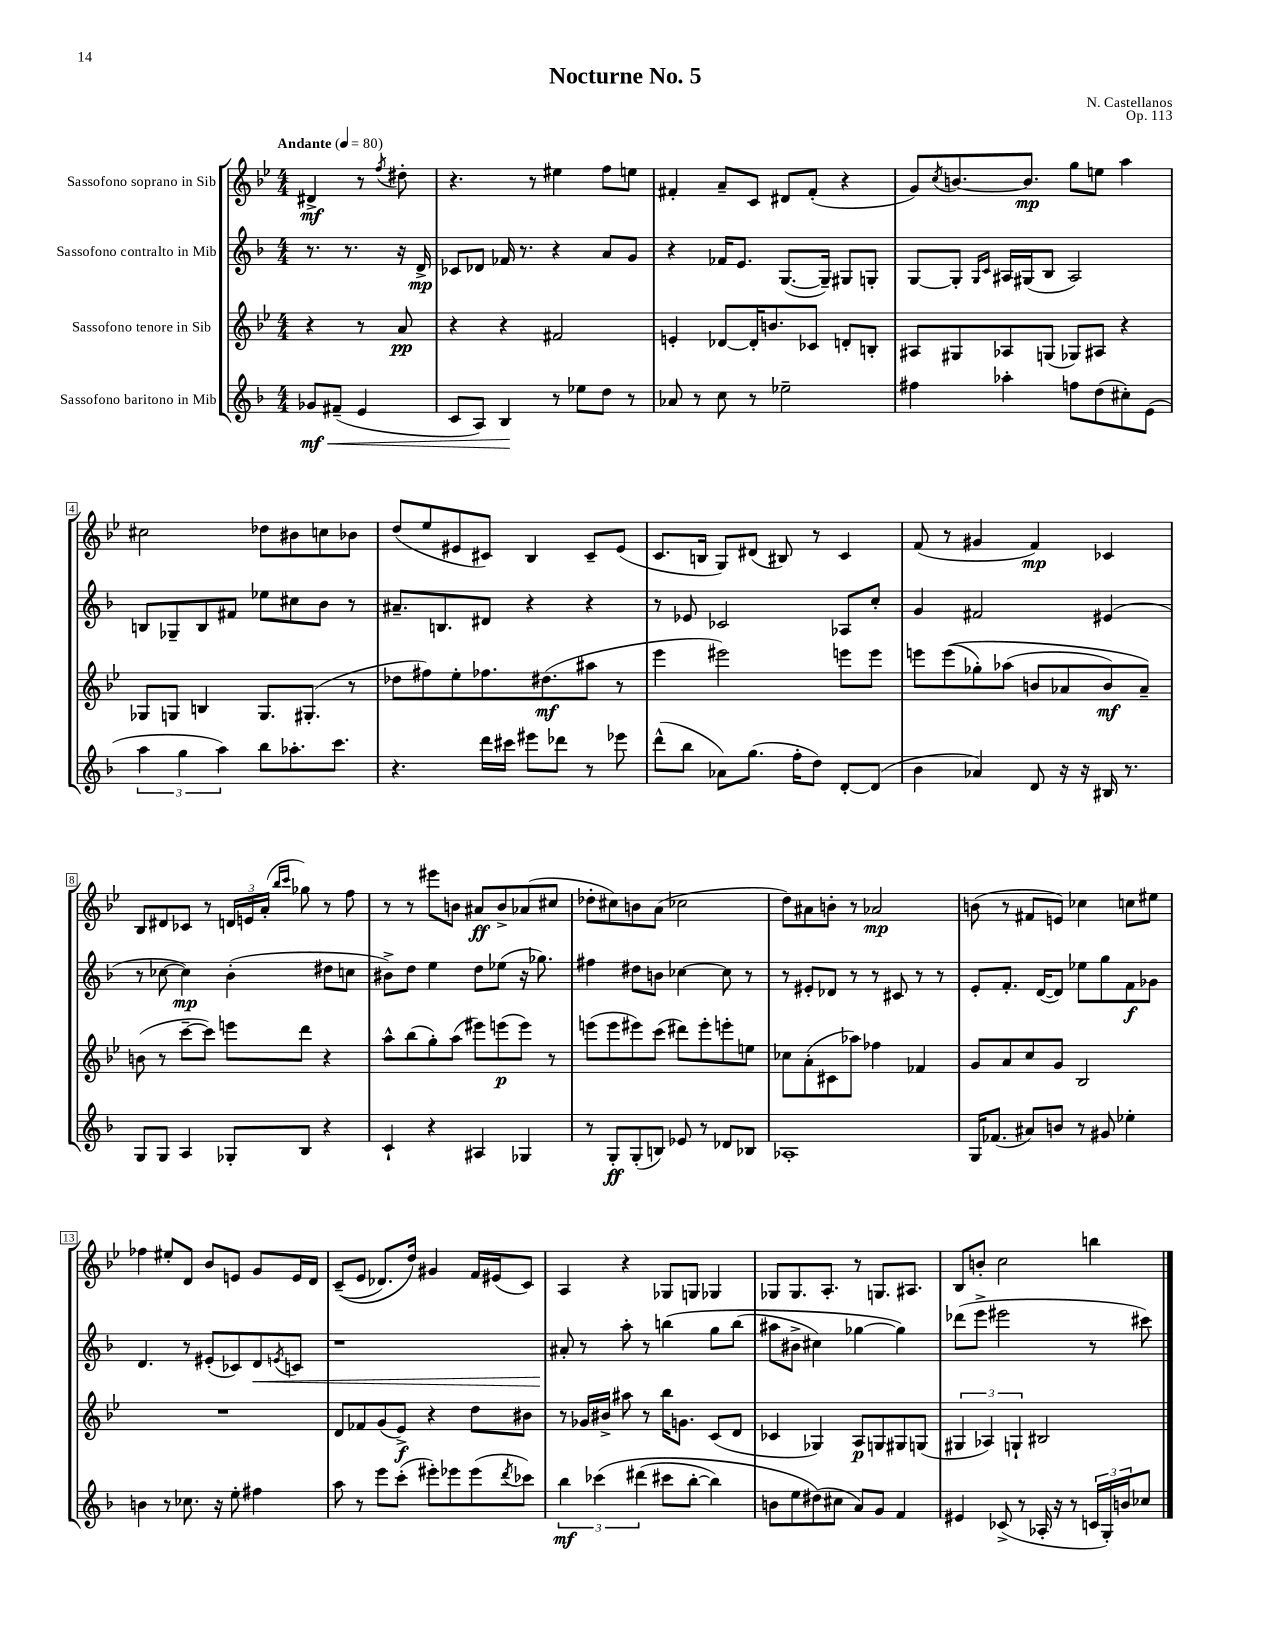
\header { title = "Nocturne No. 5" composer = "N. Castellanos" opus = "Op. 113" }
<<
\new StaffGroup <<
\new Staff = "s0" \with { instrumentName = "Sassofono soprano in Sib" } {
    \clef treble \key bes \major \numericTimeSignature \time 4/4 \partial 2 \tempo "Andante" 4 = 80
    dis'4->\mf r8 \acciaccatura { f''8 } dis''8-. |
    r4. r8 eis''4 f''8 e''8 |
    fis'4-. a'8-- c'8 dis'8 fis'8-.( r4 |
    g'8) \acciaccatura { c''8 } b'8.~ b'8.\mp g''8 e''8 a''4 |
    cis''2 des''8 bis'8 c''8 bes'8 |
    d''8( ees''8 eis'8 cis'8) bes4 cis'8-- eis'8( |
    c'8. b16 g8) dis'8( bis8) r8 c'4 |
    f'8( r8 gis'4 f'4\mp) ces'4 |
    bes8 dis'8 ces'8 r8 \tuplet 3/2 { d'16 e'16 a'16-.( } \grace { bes''16 c'''16 } ges''8) r8 f''8 |
    r8 r8 eis'''8 b'8 ais'8\ff b'8-> aes'8( cis''8 |
    des''8-. cis''8) b'8 a'8( ces''2 |
    d''8) ais'8 b'8-. r8 aes'2\mp |
    b'8( r8 fis'8 e'8) ces''4 c''8 eis''8 |
    fes''4 eis''8-. d'8 bes'8 e'8 g'8 e'16 d'16 |
    c'8--(\( ees'8 des'8.) d''16\) gis'4 f'16 eis'16( c'8) |
    a4 r4 ges8 g8 ges4 |
    ges8 ges8. a8.-. r8 g8. ais8. |
    bes8 b'8-. c''2 b''4 \bar "|." |
}
\new Staff = "s1" \with { instrumentName = "Sassofono contralto in Mib" } {
    \clef treble \key f \major \numericTimeSignature \time 4/4 \partial 2
    r8. r8. r16 d'16->\mp |
    ces'8 des'8 fes'16 r8. r4 a'8 g'8 |
    r4 fes'16 e'8. g8.~( g16--) gis8 g8-. |
    g8~ g8-. \grace { g16 c'16 } ais16 gis16( bes8 ais2) |
    b8 ges8-- b8 fis'8 ees''8 cis''8 bes'8 r8 |
    ais'8.-- b8. dis'8 r4 r4 |
    r8 ees'8 ces'2 aes8 c''8-. |
    g'4 fis'2 eis'4( |
    r8 ces''8~ ces''4\mp) bes'4-.( dis''8 c''8 |
    bis'8->) d''8 e''4 d''8 ees''8( r16 ges''8.) |
    fis''4 dis''8 b'8 ces''4~ ces''8 r8 |
    r8 eis'8-. des'8 r8 r8 cis'8 r8 r8 |
    e'8-. f'8.-. d'16~( d'8) ees''8 g''8 f'8\f ges'8 |
    d'4. r8 eis'8-.( ces'8) d'8\< \acciaccatura { e'8 } c'8 |
    r1 |
    ais'8-.\! r8 a''8-. r8 b''4\( g''8 b''8( |
    ais''8 bis'8-> cis''4) ges''4~ ges''4\) |
    des'''8( e'''8-> eis'''2 r8 cis'''8) \bar "|." |
}
\new Staff = "s2" \with { instrumentName = "Sassofono tenore in Sib" } {
    \clef treble \key bes \major \numericTimeSignature \time 4/4 \partial 2
    r4 r8 a'8\pp |
    r4 r4 fis'2 |
    e'4-. des'8~ des'16-. b'8. ces'8 d'8-. b8-. |
    ais8 gis8 aes8 g8( ges8) ais8 r4 |
    ges8 g8 b4 g8. gis8.-.( r8 |
    des''8 fis''8) ees''8-. fes''8. dis''8.\mf( ais''8 r8 |
    ees'''4 eis'''2) e'''8 e'''8 |
    e'''8 e'''8(\( ges''8-.) aes''8( b'8 aes'8 b'8\mf) aes'8--\) |
    b'8( r8 c'''8~-- c'''8) e'''8 d'''8 r4 |
    a''8-^ bes''8( g''8-.) a''8( eis'''8) e'''8\p( e'''8) r8 |
    e'''8( e'''8 eis'''8) c'''8( dis'''8) eis'''8-. e'''8-. e''8 |
    ces''8 a'8-.( cis'8 aes''8) fes''4 fes'4 |
    g'8 a'8 c''8 g'8 bes2 |
    R1 |
    d'8 fes'8 g'8( ees'8->\f) r4 d''8 bis'8 |
    r8 ges'16 bis'16-> ais''8 r8 bes''16 g'8. c'8( d'8 |
    ces'4 ges4) a8\p g8 gis8 g8( |
    \tuplet 3/2 { gis4 aes4) g4-! } bis2 \bar "|." |
}
\new Staff = "s3" \with { instrumentName = "Sassofono baritono in Mib" } {
    \clef treble \key f \major \numericTimeSignature \time 4/4 \partial 2
    ges'8\mf\< fis'8--( e'4 |
    c'8 a8) bes4\! r8 ees''8 d''8 r8 |
    aes'8 r8 c''8 r8 ees''2-- |
    fis''4 aes''4-. f''8 d''8( cis''8-.) e'8( |
    \tuplet 3/2 { a''4 g''4 a''4) } bes''8 aes''8.-. c'''8. |
    r4. d'''16 cis'''16 eis'''8 des'''8 r8 ees'''8 |
    d'''8-^( bes''8 aes'8) g''8.( f''16-. d''8) d'8~-. d'8( |
    bes'4 aes'4) d'8 r16 r16 bis16 r8. |
    g8 g8 a4 ges8-. bes8 r4 |
    c'4-! r4 ais4 ges4 |
    r8 g8-.\ff g8-.( b8) ees'8 r8 des'8 bes8 |
    aes1-. |
    g16 fes'8.( ais'8) b'8 r8 gis'8 ees''4-. |
    b'4 r8 ces''8. r16 e''8-. fis''4 |
    a''8 r8 e'''8 c'''8-.( eis'''8-.) ees'''8 ees'''8( \acciaccatura { d'''8 } ces'''8) |
    \tuplet 3/2 { bes''4\mf ces'''4\( dis'''4( } cis'''8 bes''8~-. bes''4) |
    b'8 e''8 dis''8(\) cis''8 a'8) g'8 f'4 |
    eis'4 ces'8->( r8 aes16-. r16 r8 \tuplet 3/2 { c'16 g16-.) b'16 } ces''8 \bar "|." |
}
>>
>>
\layout { \context { \Score \override BarNumber.stencil = #(make-stencil-boxer 0.1 0.3 ly:text-interface::print) } }
